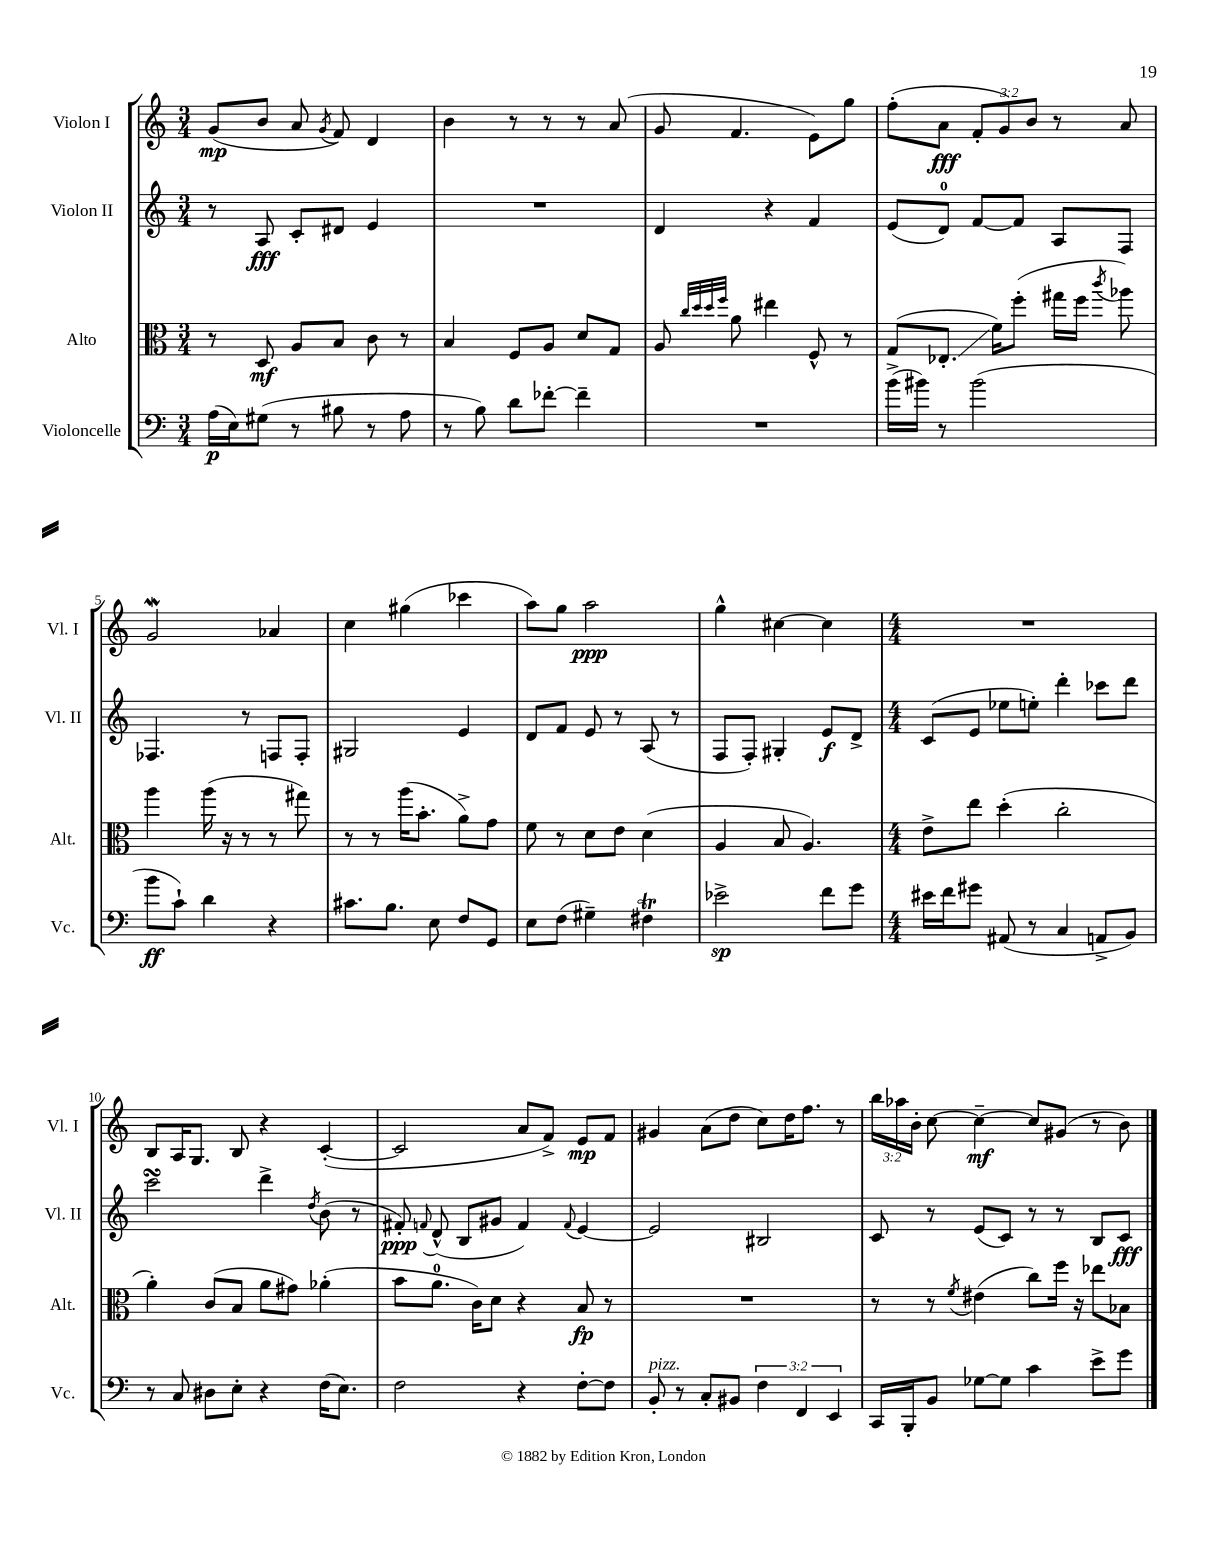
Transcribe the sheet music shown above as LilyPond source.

<<
\new StaffGroup <<
\new Staff = "s0" \with { instrumentName = "Violon I" shortInstrumentName = "Vl. I" } {
    \clef treble \key c \major \numericTimeSignature \time 3/4 \override Staff.TupletNumber.text = #tuplet-number::calc-fraction-text
    \autoBeamOff g'8[\mp( b'8] a'8 \acciaccatura { g'8 } f'8) d'4 |
    b'4 r8 r8 r8 a'8( |
    g'8 f'4. e'8[) g''8] |
    f''8[-.( a'8]\fff \tuplet 3/2 { f'8[-. g'8) b'8] } r8 a'8 |
    g'2\mordent aes'4 |
    c''4 gis''4( ces'''4 |
    a''8[) g''8] a''2\ppp |
    g''4-^ cis''4~ cis''4 |
    \numericTimeSignature \time 4/4 R1 |
    b8[ a16 g8.] b8 r4 c'4~-.( |
    c'2 a'8[ f'8]->) e'8[\mp f'8] |
    gis'4 a'8[( d''8] c''8[) d''16 f''8.] r8 |
    \tuplet 3/2 { b''16[ aes''16 b'16]-. } c''8~ c''4~--\mf c''8[ gis'8]( r8 b'8) \bar "|." |
}
\new Staff = "s1" \with { instrumentName = "Violon II" shortInstrumentName = "Vl. II" } {
    \clef treble \key c \major \numericTimeSignature \time 3/4
    \autoBeamOff r8 a8\fff c'8[-. dis'8] e'4 |
    R2. |
    d'4 r4 f'4 |
    e'8[( d'8]-0) f'8[~ f'8] a8[ f8] |
    fes4. r8 f8[ f8]-. |
    gis2 e'4 |
    d'8[ f'8] e'8 r8 a8( r8 |
    f8[ f8]-.) gis4-. e'8[\f d'8]-> |
    \numericTimeSignature \time 4/4 c'8[( e'8] ees''8[ e''8]-.) d'''4-. ces'''8[ d'''8] |
    c'''2\turn d'''4-> \acciaccatura { d''8 } b'8( r8 |
    fis'8-.\ppp) \appoggiatura { f'8 } d'8-^( b8[ gis'8] f'4) \appoggiatura { f'8 } e'4~ |
    e'2 bis2 |
    c'8 r8 e'8[( c'8]) r8 r8 b8[ c'8]\fff \bar "|." |
}
\new Staff = "s2" \with { instrumentName = "Alto" shortInstrumentName = "Alt." } {
    \clef alto \key c \major \numericTimeSignature \time 3/4
    \autoBeamOff r8 d8\mf a8[ b8] c'8 r8 |
    b4 f8[ a8] d'8[ g8] |
    a8 \grace { c''32[ d''32 d''32 f''32] } a'8 eis''4 f8-^ r8 |
    g8[( ees8.]-.\glissando f'16[) f''8]-.( gis''16[ f''16] \acciaccatura { c'''8 } aes''8) |
    a''4 a''16( r16 r8 r8 gis''8) |
    r8 r8 a''16[( b'8.]-. a'8[->) g'8] |
    f'8 r8 d'8[ e'8] d'4( |
    a4 b8 a4.) |
    \numericTimeSignature \time 4/4 e'8[-> e''8] d''4-.( c''2-. |
    a'4-.) c'8[( b8] a'8[ gis'8]) aes'4-.( |
    b'8[ a'8.]-0 c'16[) d'8] r4 b8\fp r8 |
    R1 |
    r8 r8 \acciaccatura { f'8 } eis'4( c''8[) f''16] r16 ees''8[ bes8] \bar "|." |
}
\new Staff = "s3" \with { instrumentName = "Violoncelle" shortInstrumentName = "Vc." } {
    \clef bass \key c \major \numericTimeSignature \time 3/4 \override Staff.TupletNumber.text = #tuplet-number::calc-fraction-text
    \autoBeamOff a16[\p( e16) gis8]( r8 bis8 r8 a8 |
    r8 b8) d'8[ fes'8]~-. fes'4-- |
    R2. |
    b'16[->( bis'16]) r8 bis'2( |
    b'8[\ff c'8]-!) d'4 r4 |
    cis'8.[ b8.] e8 f8[ g,8] |
    e8[ f8]( gis4--) fis4\trill |
    ees'2->\sp f'8[ g'8] |
    \numericTimeSignature \time 4/4 eis'16[ f'16 gis'8] ais,8( r8 c4 a,8[-> b,8]) |
    r8 c8 dis8[ e8]-. r4 f16[( e8.]) |
    f2 r4 f8[~-. f8] |
    b,8-.^\markup { \italic "pizz." } r8 c8[-. bis,8] \tuplet 3/2 { f4 f,4 e,4 } |
    c,16[ b,,16-. b,8] ges8[~ ges8] c'4 e'8[-> g'8] \bar "|." |
}
>>
>>
